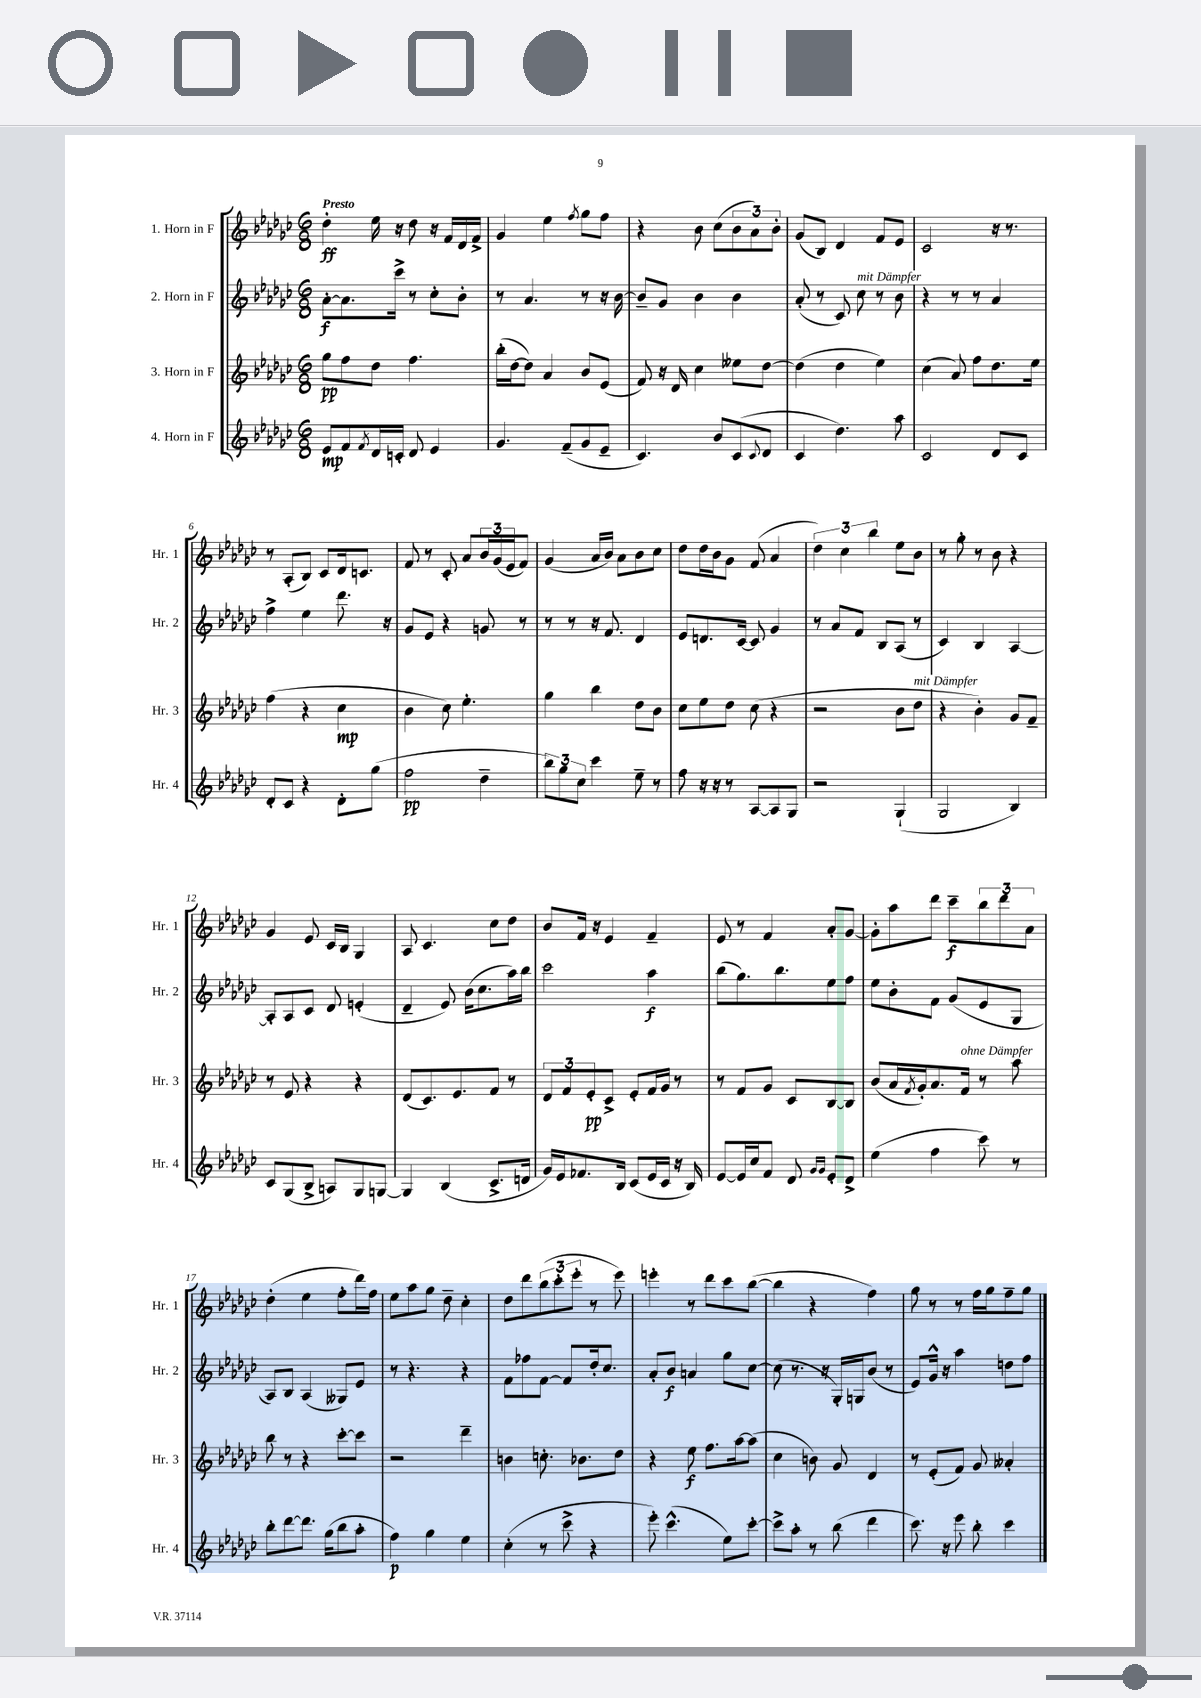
<<
\new StaffGroup <<
\new Staff = "s0" \with { instrumentName = "1. Horn in F" shortInstrumentName = "Hr. 1" } {
    \clef treble \key ges \major \numericTimeSignature \time 6/8 \tempo "Presto"
    des''4-.\ff ees''16 r16 des''8 r16 f'16 des'16 f'16-> |
    ges'4 ees''4 \acciaccatura { f''8 } ges''8 f''8 |
    r4 bes'8 ces''8( \tuplet 3/2 { bes'8 aes'8) bes'8-. } |
    ges'8( bes8) des'4 f'8 ees'8 |
    ces'2 r16 r8. |
    r8 aes8-.( bes8) ces'8 des'16 c'8. |
    f'8 r8 ces'8-. aes'8 \tuplet 3/2 { bes'16 ges'16( ees'16 } f'8) |
    ges'4( aes'16 bes'16) aes'8 bes'8 ces''8 |
    des''8 des''16 bes'16 ges'8 f'8( aes'4 |
    \tuplet 3/2 { des''4) ces''4 bes''4 } ees''8 bes'8 |
    r8 ges''8-. r8 bes'8 r4 |
    ges'4 ees'8 ces'16 bes16 ges4 |
    aes8 ces'4. ces''8 des''8 |
    bes'8 f'16 r16 ees'4 f'4-- |
    ees'8 r8 f'4 aes'8-. ges'8~ |
    ges'8-. aes''8 des'''8 ces'''8--\f \tuplet 3/2 { bes''8 des'''8 aes'8 } |
    des''4-.( ees''4 f''8-. des'''16) f''16 |
    ees''8 aes''8 ges''8 des''8-- ces''4-. |
    des''8 des'''8 \tuplet 3/2 { bes''8( ces'''8-. ees'''8-. } r8 ees'''8) |
    e'''4-. r8 des'''8 ces'''8 bes''8~( |
    bes''4 r4 f''4) |
    ges''8 r8 r8 f''16 ges''16 f''8-- ges''8 \bar "|." |
}
\new Staff = "s1" \with { instrumentName = "2. Horn in F" shortInstrumentName = "Hr. 2" } {
    \clef treble \key ges \major \numericTimeSignature \time 6/8
    aes'8~-.\f aes'8. ces'''16-> r8 ces''8-. bes'8-. |
    r8 aes'4. r8 r16 bes'16~ |
    bes'8-- ges'8 bes'4 bes'4 |
    aes'8-.( r8 ces'8) ces''8^\markup { \italic "mit Dämpfer" } r8 bes'8 |
    r4 r8 r8 aes'4 |
    f''4-> ees''4 des'''8. r16 |
    ges'8 ees'8 r4 g'8 r8 |
    r8 r8 r16 f'8. des'4 |
    ees'8 d'8. ces'16~ ces'8 ges'4 |
    r8 aes'8 f'8 bes8 aes8( r8 |
    ces'4) bes4 aes4~ |
    aes8-. aes8 ces'8 des'8 e'4-.( |
    des'4-- ees'8) bes'16( ces''8. aes''16) bes''16 |
    ces'''2 aes''4\f |
    bes''8( ges''8.) bes''8. ees''8 f''8 |
    ees''8 bes'8-. f'8 ges'8( ees'8 ges8 |
    aes8) bes8 aes4( geses8) ees'8 |
    r8 r4. r4 |
    f'8 fes''8 f'8~ f'8 des''16-. ces''8. |
    aes'8-. bes'8\f a'4 ges''8 ces''8~ |
    ces''8( r8. r16 ges16-.) g16 bes'8( r8 |
    ees'8) ges'16-^ r16 aes''4 d''8 f''8 \bar "|." |
}
\new Staff = "s2" \with { instrumentName = "3. Horn in F" shortInstrumentName = "Hr. 3" } {
    \clef treble \key ges \major \numericTimeSignature \time 6/8
    ges''8\pp f''8 des''8 f''4. |
    bes''16-.( des''16~ des''8) aes'4 bes'8 ees'8( |
    f'8) r16 des'16 ces''4 eeses''8 des''8~ |
    des''4( des''4 ees''4) |
    ces''4( aes'8) f''8 des''8. ees''16 |
    f''4( r4 ces''4\mp |
    bes'4 ces''8) ees''4.-. |
    ges''4 bes''4 des''8 bes'8 |
    ces''8 ees''8 des''8 ces''8( r4 |
    r2 bes'8 des''8^\markup { \italic "mit Dämpfer" } |
    r4 bes'4-.) ges'8 f'8-- |
    r8 ees'8 r4 r4 |
    des'8( ces'8.) ees'8. f'8 r8 |
    \tuplet 3/2 { des'8 f'8 ees'8-.\pp } ces'8-> ees'8-. f'16 ges'16 r8 |
    r8 f'8 ges'8 ces'8 bes8~ bes8 |
    bes'8( aes'16 \acciaccatura { f'8 } ges'16-.) aes'8. f'16^\markup { \italic "ohne Dämpfer" } r8 aes''8 |
    bes''8 r8 r4 ces'''8~-. ces'''8 |
    r2 des'''4-- |
    b'4 c''8.-. bes'8. des''8 |
    r4 ees''8\f f''8. aes''16~ aes''8( |
    ces''4 b'8) ges'8 des'4 |
    r8 ees'8-.( f'8) ges'8 aeses'4-. \bar "|." |
}
\new Staff = "s3" \with { instrumentName = "4. Horn in F" shortInstrumentName = "Hr. 4" } {
    \clef treble \key ges \major \numericTimeSignature \time 6/8
    ees'8\mp f'8 \acciaccatura { f'8 } des'16 c'16-. des'8 ees'4 |
    ges'4. f'8--( ges'8 ees'8-- |
    ces'4.) bes'8 ces'8( \appoggiatura { ces'8 } des'8 |
    ces'4 des''4.) aes''8 |
    ces'2 des'8 ces'8 |
    des'8-. ces'8 r4 des'8-. ges''8( |
    f''2\pp des''4-- |
    \tuplet 3/2 { bes''8) ges''8 ces''8 } ces'''4 ees''8-- r8 |
    f''8 r16 r16 r8 aes8~ aes8 ges8 |
    r2 ges4-!( |
    ges2 bes4) |
    ces'8 ges8( bes8-> a8) ges8 g8~ |
    g4 bes4( ces'8.-> d'16 |
    ges'16) ees'16 fes'8. bes16 ces'8( ees'16 ces'16 r16 bes16) |
    ees'8~ ees'16 ces''16 f'8 des'8 \grace { ges'16 ges'16 } ees'8-. des'8-> |
    ees''4( f''4 ces'''8) r8 |
    bes''8-. des'''8~ des'''8. ges''16( bes''8 aes''8-. |
    f''4\p) ges''4 ees''4 |
    ces''4-.( r8 ces'''8-> r4 |
    ees'''8-.) ces'''4.-^( ees''8) ces'''8~-. |
    ces'''8-> aes''8-. r8 bes''8( des'''4 |
    ces'''8.) r16 ees'''8 bes''8-. ces'''4 \bar "|." |
}
>>
>>
